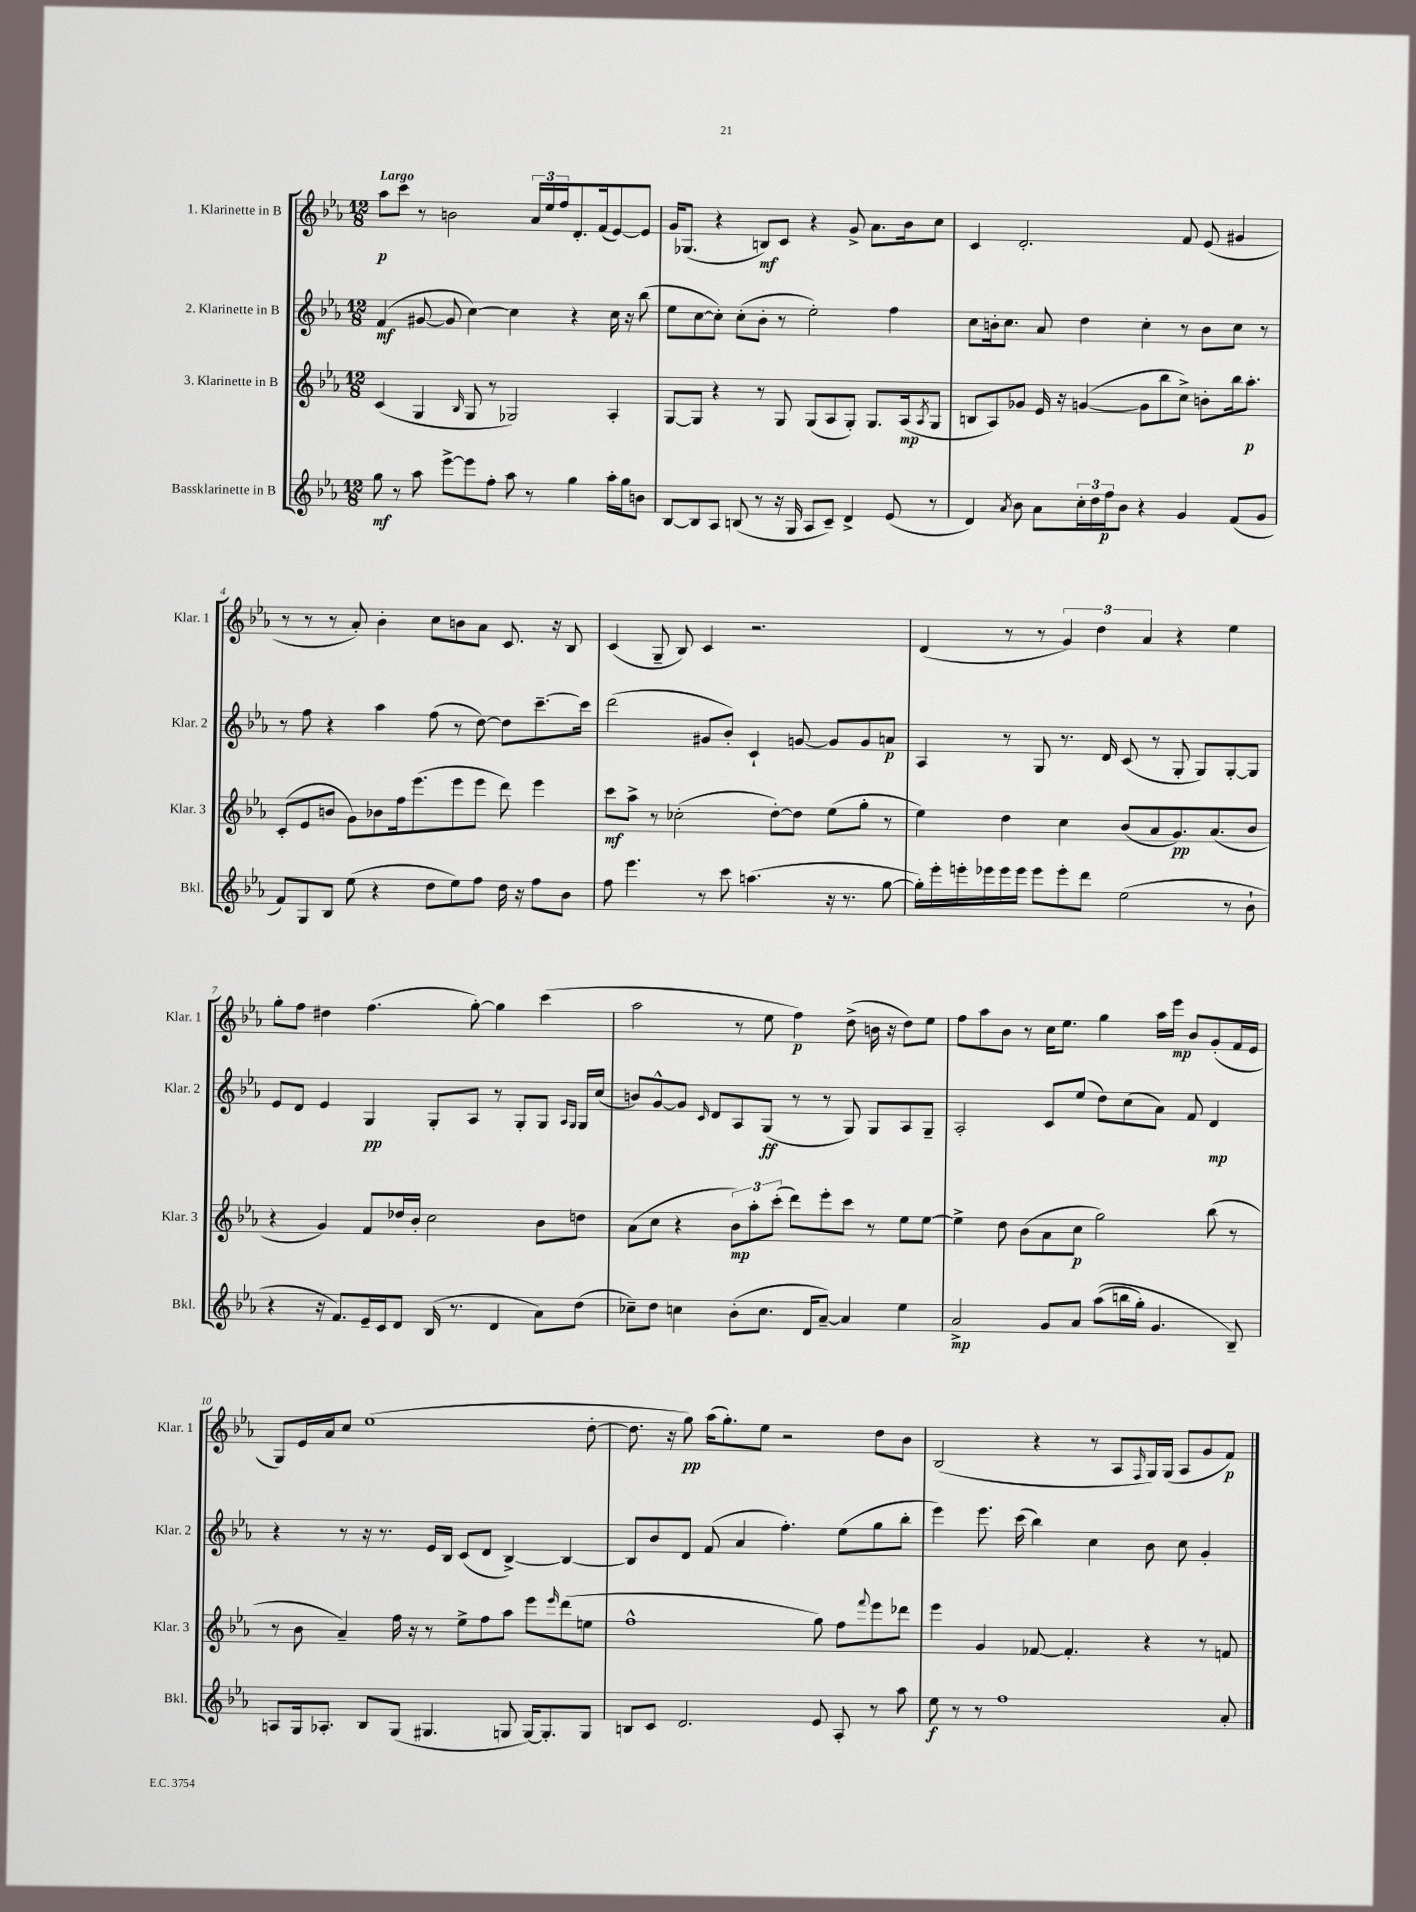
<<
\new StaffGroup <<
\new Staff = "s0" \with { instrumentName = "1. Klarinette in B" shortInstrumentName = "Klar. 1" } {
    \clef treble \key ees \major \numericTimeSignature \time 12/8 \tempo "Largo"
    aes''8\p c'''8 r8 b'2 \tuplet 3/2 { aes'16 ees''16 f''16 } d'8.-. f'16( ees'8~) ees'8 |
    g'16 ges8.( r4 b8\mf) c'8 r4 g'8-> aes'8. bes'16 c''8 |
    c'4 d'2.-. f'8 ees'8( gis'4 |
    r8 r8 r8 aes'8-.) bes'4-. c''8 b'8 aes'8 c'8. r16 bes8 |
    c'4( g8-- bes8) c'4 r2. |
    d'4( r8 r8 \tuplet 3/2 { g'4) d''4 aes'4 } r4 ees''4 |
    g''8-. f''8 dis''4 f''4.( g''8~-.) g''4 c'''4( |
    aes''2 r8 ees''8 f''4\p) d''8->( b'16 r16 d''8) ees''8 |
    f''8 aes''8 bes'8 r8 c''16 ees''8. g''4 aes''16 ees'''16\mp bes'8 g'8-.( f'16 ees'16 |
    g8) ees'16 aes'16 c''8 ees''1( d''8~-. |
    d''8. r16 g''8\pp) aes''16( g''8.-.) ees''8 r2 d''8 bes'8 |
    bes2( r4 r8 aes8 \grace { f16 } g16) g16( aes8 g'8 f'8\p) \bar "|." |
}
\new Staff = "s1" \with { instrumentName = "2. Klarinette in B" shortInstrumentName = "Klar. 2" } {
    \clef treble \key ees \major \numericTimeSignature \time 12/8
    f'4\mf( gis'8~ gis'8 c''4~) c''4 r4 c''16 r16 bes''8( |
    ees''8 c''8~ c''8-.) c''8-.( bes'8-. r8 ees''2-.) f''4 |
    c''8 b'16-. c''8. aes'8 d''4 c''4-. r8 b'8 c''8 r8 |
    r8 f''8 r4 aes''4 f''8( r8 d''8~) d''8 c'''8.~-- c'''16 |
    d'''2( gis'8 bes'8-.) c'4-! g'8~ g'8 g'8 a'8\p |
    aes4 r8 g8 r8. d'16 c'8( r8 g8-. g8) g8~-. g8 |
    ees'8 d'8 ees'4 g4\pp g8-. aes8 r8 g8-. g8 \grace { aes16 g16 } g16 c''16( |
    b'8) g'8~-^ g'8 \grace { c'16 } d'8 aes8 g8\ff( r8 r8 g8) g8 aes8 g8-- |
    aes2-. c'8 ees''8( d''8) c''8( aes'8) f'8 d'4\mp |
    r4 r8 r16 r8. ees'16 bes16 c'8( d'8 bes4~->) bes4~ |
    bes8 bes'8 d'8 f'8( aes'4 f''4.-.) ees''8( g''8 bes''8-. |
    ees'''4) ees'''8. c'''16( bes''4) c''4 bes'8 c''8 g'4-. \bar "|." |
}
\new Staff = "s2" \with { instrumentName = "3. Klarinette in B" shortInstrumentName = "Klar. 3" } {
    \clef treble \key ees \major \numericTimeSignature \time 12/8
    c'4( g4 \grace { bes16 } g8 r8 ges2) aes4-. |
    g8~ g8 r4 r8 g8 g8( aes8 g8-.) g8. aes16\mp( \acciaccatura { aes8 } g8 |
    b8 aes8) ges'8 ees'16 r16 g'4~( g'8 bes''8 c''8->) b'8-. bes''16 aes''8.-.\p |
    c'8-.( ees'8 b'8 g'8) bes'8 f''16 ees'''8.( ees'''8 ees'''8 d'''8) ees'''4 |
    c'''8\mf aes''8-> r8 ces''2-.( d''8~-.) d''8 ees''8( g''8-. r8 |
    ees''4) d''4 c''4 bes'8( aes'8 g'8.\pp) aes'8.( bes'8 |
    r4 g'4) f'8 des''16 bes'16-. c''2 bes'8 d''8 |
    aes'8( c''8 r4 \tuplet 3/2 { bes'8\mp) aes''8-. c'''8-.( } d'''8) ees'''8-. c'''8 r8 ees''8 ees''8~ |
    ees''4-> d''8 bes'8( aes'8 c''8\p g''2) bes''8( r8 |
    r8 bes'8 aes'4--) f''16 r16 r8 ees''8-> f''8 aes''8 ees'''8 \grace { ees'''16 } d'''8( e''8 |
    f''1-^ g''8) f''8 \appoggiatura { f'''8 } ees'''8 des'''8 |
    ees'''4 g'4 fes'8~ fes'4.-. r4 r8 f'8 \bar "|." |
}
\new Staff = "s3" \with { instrumentName = "Bassklarinette in B" shortInstrumentName = "Bkl." } {
    \clef treble \key ees \major \numericTimeSignature \time 12/8
    g''8\mf r8 aes''8 ees'''8~-> ees'''8 f''8-. aes''8 r8 g''4 aes''16-. g''16 b'8 |
    bes8~ bes8 aes8 b8( r8 r16 g16 aes8 c'8--) d'4-> ees'8( r8 |
    d'4) \acciaccatura { aes'8 } bes'8 aes'8 \tuplet 3/2 { c''16-. d''16 f''16\p } bes'8 r4 g'4 f'8( g'8 |
    f'8) g8 bes8 ees''8( r4 d''8 ees''8) f''8 d''16 r16 f''8 bes'8 |
    f''8 ees'''4. r8 c'''8 a''4.( r16 r8. g''8~ |
    g''16-.) ees'''16-. e'''16-. ees'''16 ees'''16 ees'''16 ees'''8 ees'''8-. d'''8 ees''2( r8 bes'8-! |
    r4 r16 f'8.) ees'16-- c'16 d'8 bes16( r8. d'4 aes'8) d''8( |
    ces''8--) d''8 c''4 bes'8-.( c''8. d'16 aes'8~--) aes'4 ees''4 |
    aes'2->\mp g'8 aes'8 aes''8(\( b''16 g''16-.) g'4. bes8--\) |
    a8 g16 aes8.-. bes8 g8( gis4. g8 g16~) g8.-. g8 |
    b8 c'8 d'2. ees'8 aes8-. r8 aes''8 |
    ees''8\f r8 r8 f''1 aes'8-. \bar "|." |
}
>>
>>
